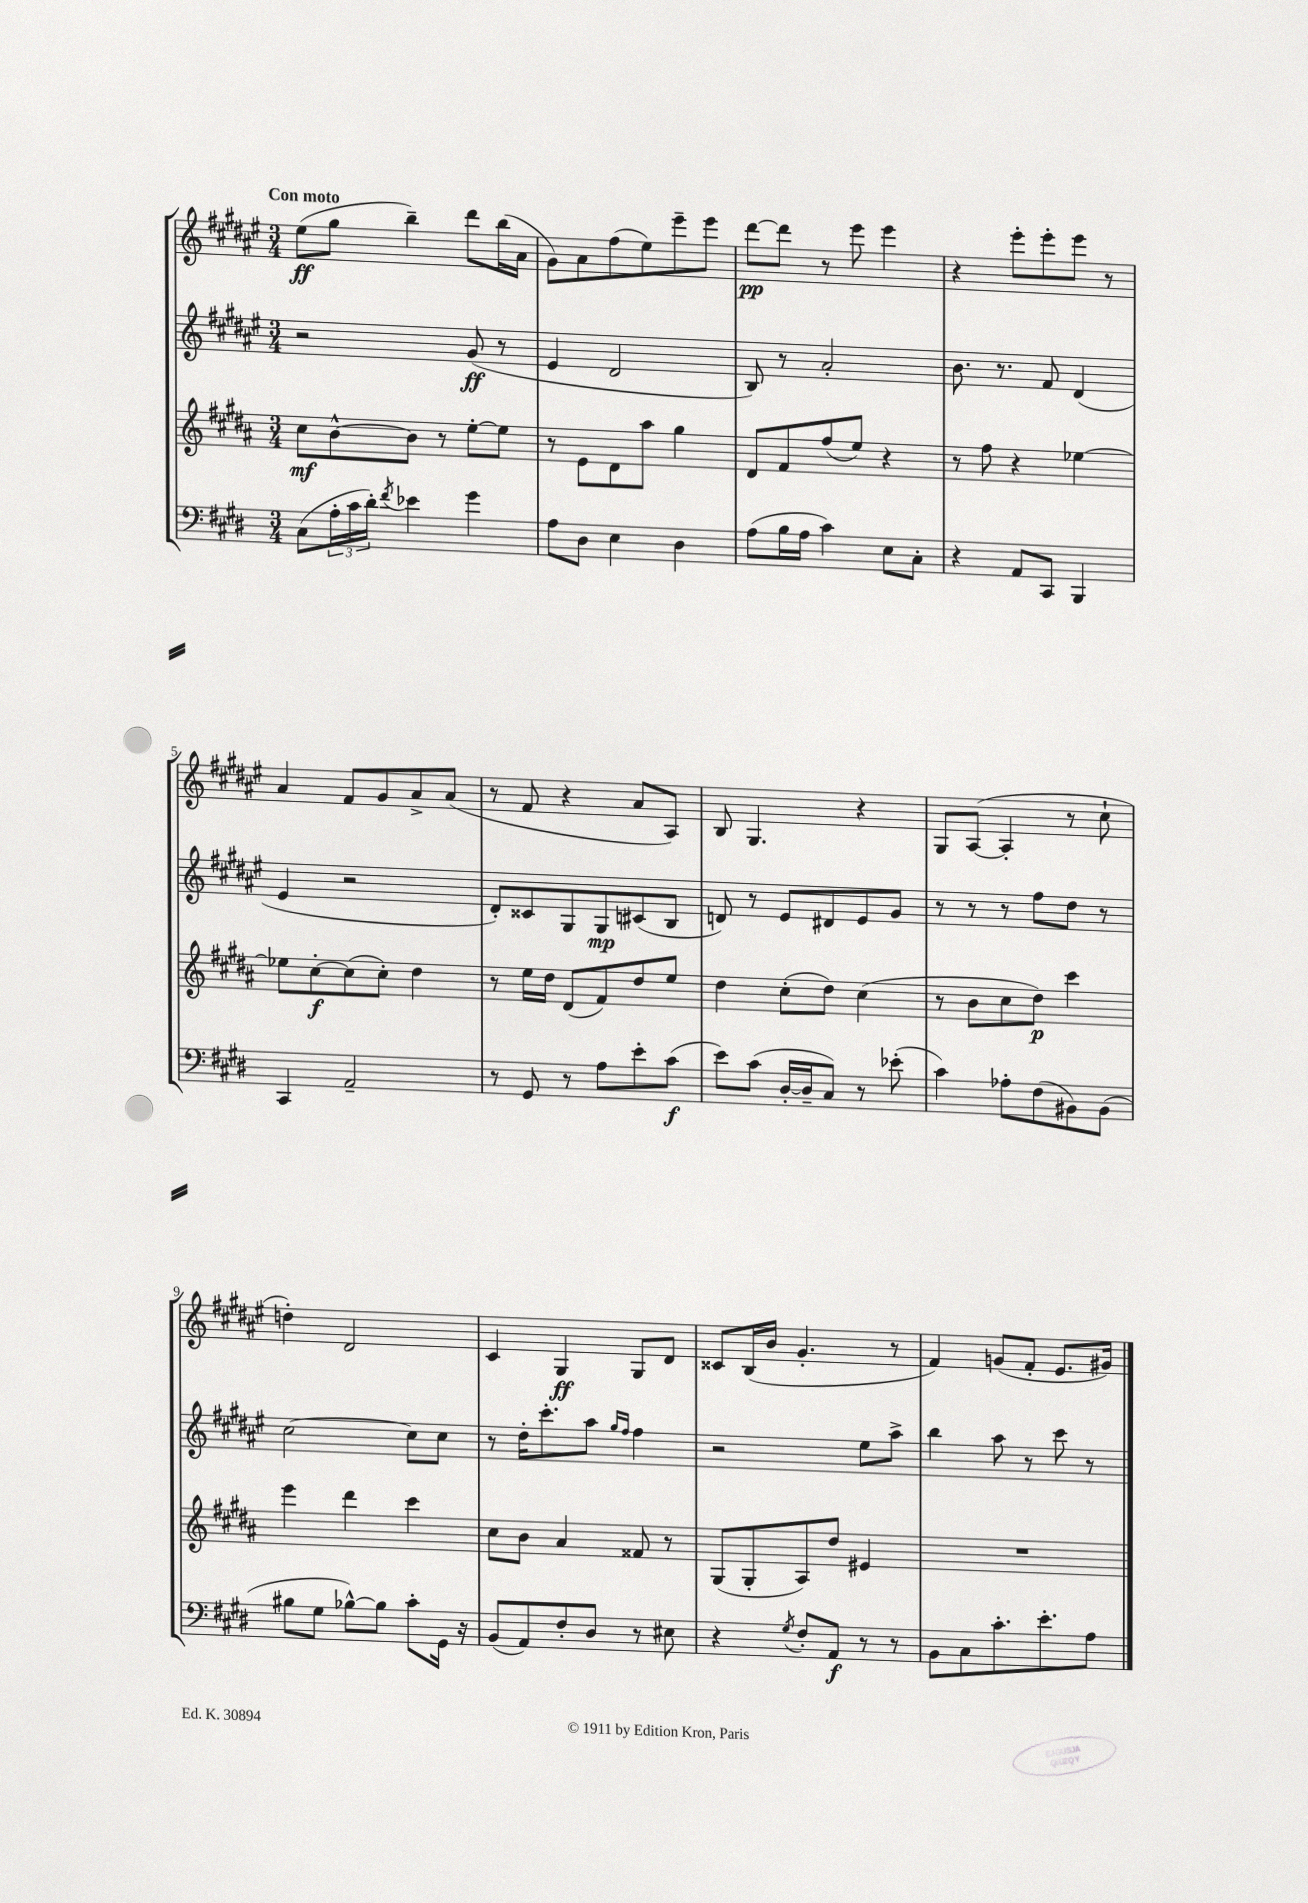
<<
\new StaffGroup <<
\new Staff = "s0" {
    \clef treble \key fis \major \numericTimeSignature \time 3/4 \tempo "Con moto"
    eis''8\ff( gis''8 b''4--) dis'''8 b''16( ais'16 |
    gis'8) ais'8 fis''8( eis''8) eis'''8-- eis'''8 |
    dis'''8~\pp dis'''8 r8 eis'''8 eis'''4 |
    r4 eis'''8-. eis'''8-. eis'''8 r8 |
    ais'4 fis'8 gis'8 ais'8-> ais'8( |
    r8 fis'8 r4 ais'8 ais8) |
    b8 gis4. r4 |
    gis8 ais8~( ais4-. r8 cis''8-! |
    d''4-.) dis'2 |
    cis'4 gis4\ff gis8 dis'8 |
    cisis'8 b16( b'16 gis'4.-. r8 |
    fis'4) g'8( fis'8-. eis'8. gis'16) \bar "|." |
}
\new Staff = "s1" {
    \clef treble \key fis \major \numericTimeSignature \time 3/4
    r2 gis'8\ff( r8 |
    eis'4 dis'2 |
    b8) r8 ais'2-. |
    b'8. r8. fis'8 dis'4( |
    eis'4 r2 |
    dis'8-.) cisis'8 gis8 gis8\mp cis'8( b8 |
    d'8) r8 eis'8 dis'8 eis'8 gis'8 |
    r8 r8 r8 fis''8 dis''8 r8 |
    cis''2~ cis''8 cis''8 |
    r8 dis''16-. cis'''8.-. ais''8 \grace { gis''16 fis''16 } fis''4 |
    r2 eis''8 ais''8-> |
    b''4 ais''8 r8 cis'''8 r8 \bar "|." |
}
\new Staff = "s2" {
    \clef treble \key b \major \numericTimeSignature \time 3/4
    cis''8\mf b'8~-^ b'8 r8 e''8~-. e''8 |
    r8 e'8 dis'8 ais''8 gis''4 |
    dis'8 fis'8 fis''8( e''8) r4 |
    r8 fis''8 r4 ees''4~ |
    ees''8 cis''8~-.\f cis''8( cis''8-.) dis''4 |
    r8 e''16 dis''16 dis'8( fis'8) dis''8 e''8 |
    dis''4 cis''8-.( dis''8) cis''4( |
    r8 b'8 cis''8 dis''8\p) cis'''4 |
    e'''4 dis'''4 cis'''4 |
    cis''8 b'8 ais'4 fisis'8 r8 |
    gis8( gis8-. ais8) dis''8 eis'4 |
    R2. \bar "|." |
}
\new Staff = "s3" {
    \clef bass \key e \major \numericTimeSignature \time 3/4
    cis8( \tuplet 3/2 { a16-. cis'16 dis'16-.) } \acciaccatura { fis'8 } ees'4 gis'4 |
    a8 dis8 e4 dis4 |
    a8( b16 a16 cis'4) e8 cis8-. |
    r4 a,8 cis,8 b,,4 |
    cis,4 a,2-- |
    r8 gis,8 r8 a8 e'8-. cis'8\f( |
    e'8) cis'8( dis16~-. dis16-- cis8) r8 ees'8-.( |
    cis'4) aes8-. fis8( bis,8) bis,8( |
    bis8 gis8 bes8~-^) bes8 cis'8-. gis,16 r16 |
    b,8( a,8) fis8-. dis8 r8 eis8 |
    r4 \acciaccatura { gis8 } fis8-. a,8\f r8 r8 |
    b,8 cis8 cis'8.-. e'8.-. a8 \bar "|." |
}
>>
>>
